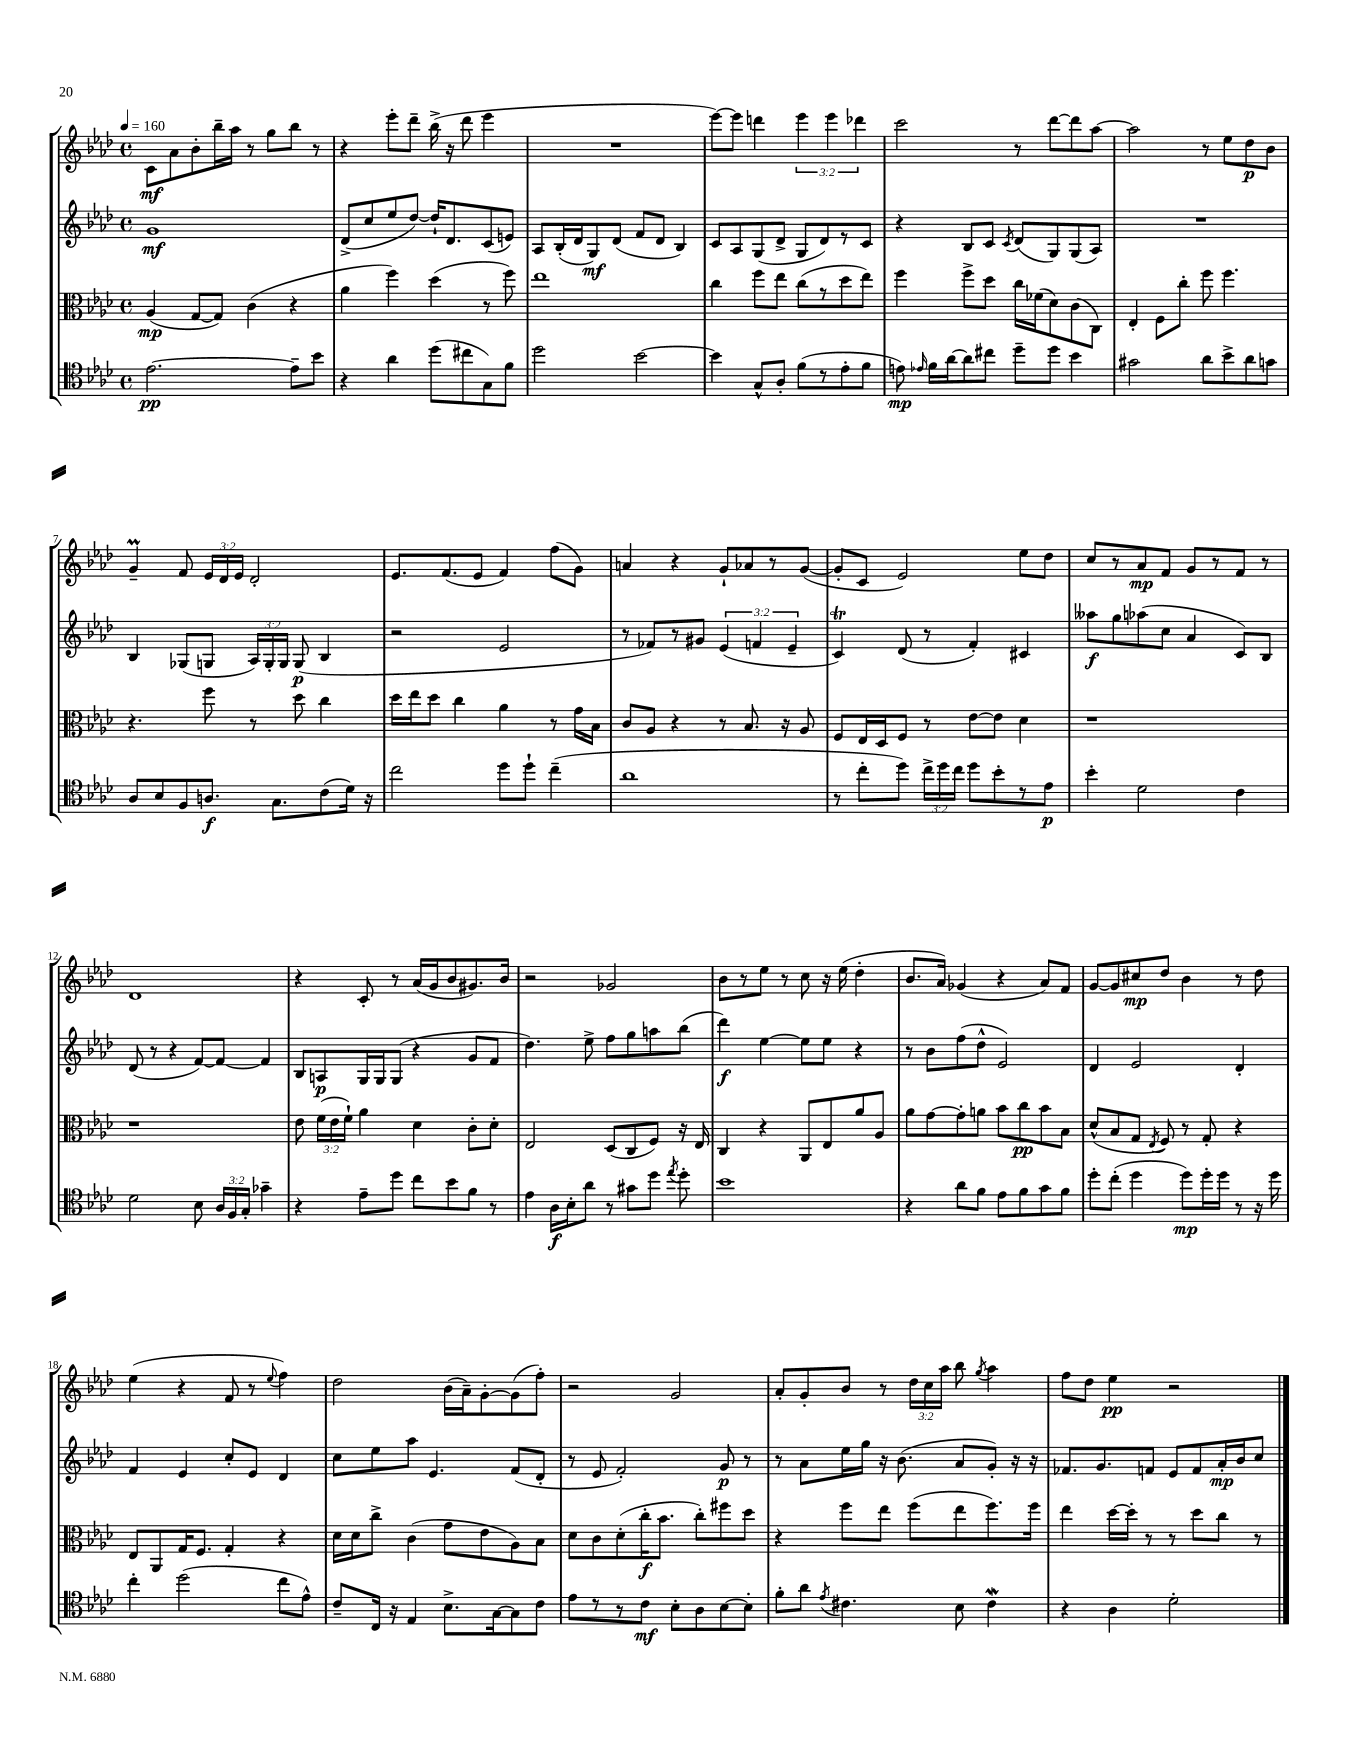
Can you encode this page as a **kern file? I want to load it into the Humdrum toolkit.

**kern	**dynam	**kern	**dynam	**kern	**dynam	**kern	**dynam
*part4	*part4	*part3	*part3	*part2	*part2	*part1	*part1
*staff4	*staff4	*staff3	*staff3	*staff2	*staff2	*staff1	*staff1
*clefC4	*	*clefC3	*	*clefG2	*	*clefG2	*
*k[b-e-a-d-]	*	*k[b-e-a-d-]	*	*k[b-e-a-d-]	*	*k[b-e-a-d-]	*
*M4/4	*	*M4/4	*	*M4/4	*	*M4/4	*
*met(c)	*	*met(c)	*	*met(c)	*	*met(c)	*
*MM160	*	*MM160	*	*MM160	*	*MM160	*
=1	=1	=1	=1	=1	=1	=1	=1
[2.e-\	pp	(4A-/	mp	1g	mf	8c\L	mf
.	.	.	.	.	.	8a-\	.
.	.	[8G/L	.	.	.	8b-'\	.
.	.	8G/J])	.	.	.	16bb-~\L	.
.	.	.	.	.	.	16aa-\JJ	.
.	.	(4c\	.	.	.	8r	.
.	.	.	.	.	.	8gg\L	.
8e-~\L]	.	4r	.	.	.	8bb-\J	.
8b-\J	.	.	.	.	.	8r	.
=2	=2	=2	=2	=2	=2	=2	=2
4r	.	4a-\	.	(8d-^/L	.	4r	.
.	.	.	.	8cc/	.	.	.
4a-\	.	4ff\)	.	8ee-/	.	8eee-'\L	.
.	.	.	.	[8dd-/J)	.	8ddd-~\J	.
(8dd-\L	.	(4dd-\	.	16dd-`/KL]	.	(16bb-^\	.
.	.	.	.	8.d-/	.	16r	.
8cc#X\	.	.	.	.	.	8ddd-\	.
8G\)	.	8r	.	(8c/	.	4eee-\	.
8f\J	.	8ff\)	.	8en/J)	.	.	.
=3	=3	=3	=3	=3	=3	=3	=3
2dd-\	.	1ee-	.	8A-/L	.	1r	.
.	.	.	.	(16B-'/L	.	.	.
.	.	.	.	16d-/J	.	.	.
.	.	.	.	8G/)	mf	.	.
.	.	.	.	(8d-/J	.	.	.
[2b-\	.	.	.	8f/L	.	.	.
.	.	.	.	8d-/J	.	.	.
.	.	.	.	4B-/)	.	.	.
=4	=4	=4	=4	=4	=4	=4	=4
4b-\]	.	4cc\	.	8c/L	.	[8eee-\L)	.
.	.	.	.	8A-/	.	8eee-\J]	.
8G^^/L	.	8ff\L	.	(8G/	.	4dddn\	.
8A-'/J	.	8ee-\J	.	8d-^/J	.	.	.
(8f\L	.	(8cc\L	.	8G/L	.	6eee-\	.
8r	.	8r	.	8d-/)	.	.	.
.	.	.	.	.	.	6eee-\	.
8e-'\	.	8dd-\	.	8r	.	.	.
.	.	.	.	.	.	6ddd-X\	.
8f\J	.	8ee-\J)	.	8c/J	.	.	.
=5	=5	=5	=5	=5	=5	=5	=5
8en\)	mp	4ff\	.	4r	.	2ccc\	.
16qqe-X/	.	.	.	.	.	.	.
16f\LL	.	.	.	.	.	.	.
[16a-\J	.	.	.	.	.	.	.
8a-\]	.	8ff^\L	.	8B-/L	.	.	.
8cc#X\J	.	8dd-\J	.	8c/J	.	.	.
.	.	.	.	8qc/	.	.	.
8dd-~\L	.	16cc\LL	.	(8d-/L	.	8r	.
.	.	(16f-X\J	.	.	.	.	.
8dd-\J	.	8d-\)	.	8G/)	.	[8ddd-\L	.
4b-\	.	(8c\	.	(8G/	.	8ddd-\]	.
.	.	8C\J)	.	8A-/J)	.	[8aa-\J	.
=6	=6	=6	=6	=6	=6	=6	=6
2g#X\	.	4E-'/	.	1r	.	2aa-\]	.
.	.	8F\L	.	.	.	.	.
.	.	8cc'\J	.	.	.	.	.
8a-\L	.	8ff\	.	.	.	8r	.
8b-^\	.	4.ff\	.	.	.	8ee-\L	.
8a-\	.	.	.	.	.	8dd-\	p
8gn\J	.	.	.	.	.	8b-\J	.
!!LO:LB:g=z
=7	=7	=7	=7	=7	=7	=7	=7
8A-/L	.	4.r	.	4B-/	.	4gm~/	.
8B-/	.	.	.	.	.	.	.
8F/	.	.	.	(8G-X/L	.	8f/	.
8.An/J	f	8ff\	.	8Gn/J	.	24e-/LL	.
.	.	.	.	.	.	24d-/	.
.	.	.	.	.	.	24e-/JJ	.
.	.	8r	.	24A-/LL)	.	2d-'/	.
.	.	.	.	24G'/	.	.	.
8.G\L	.	.	.	.	.	.	.
.	.	.	.	24G/JJ	.	.	.
.	.	8dd-\	.	(8G/	p	.	.
(8c\	.	4cc\	.	4B-/	.	.	.
16d-\Jk)	.	.	.	.	.	.	.
16r	.	.	.	.	.	.	.
=8	=8	=8	=8	=8	=8	=8	=8
2cc\	.	16dd-\LL	.	2r	.	8.e-/L	.
.	.	16ee-\J	.	.	.	.	.
.	.	8dd-\J	.	.	.	.	.
.	.	.	.	.	.	(8.f/	.
.	.	4cc\	.	.	.	.	.
.	.	.	.	.	.	8e-/J	.
8dd-\L	.	4a-\	.	2e-/	.	4f/)	.
8dd-`\J	.	.	.	.	.	.	.
(4cc~\	.	8r	.	.	.	(8ff\L	.
.	.	16g\LL	.	.	.	8g\J)	.
.	.	16B-\JJ	.	.	.	.	.
=9	=9	=9	=9	=9	=9	=9	=9
1a-	.	8c/L	.	8r	.	4an/	.
.	.	8A-/J	.	8f-X/L)	.	.	.
.	.	4r	.	8r	.	4r	.
.	.	.	.	8g#X/J	.	.	.
.	.	8r	.	(6e-/	.	8g`/L	.
.	.	8.B-/	.	.	.	8a-X/	.
.	.	.	.	6fn/	.	.	.
.	.	.	.	.	.	8r	.
.	.	16r	.	.	.	.	.
.	.	.	.	6e-~/	.	.	.
.	.	8A-/	.	.	.	([8g/J	.
=10	=10	=10	=10	=10	=10	=10	=10
8r	.	8F/L	.	4ct/)	.	8g'/L]	.
8cc'\L	.	16E-/L	.	.	.	8c/J	.
.	.	16D-/J	.	.	.	.	.
8dd-\J)	.	8F/J	.	(8d-/	.	2e-/)	.
24cc^\LL	.	8r	.	8r	.	.	.
24dd-\	.	.	.	.	.	.	.
24cc\JJ	.	.	.	.	.	.	.
8dd-\L	.	[8e-\L	.	4f'/)	.	.	.
8b-'\	.	8e-\J]	.	.	.	.	.
8r	.	4d-\	.	4c#X/	.	8ee-\L	.
8e-\J	p	.	.	.	.	8dd-\J	.
=11	=11	=11	=11	=11	=11	=11	=11
4b-'\	.	1r	.	8aa--X\L	f	8cc/L	.
.	.	.	.	8gg\	.	8r	.
2d-\	.	.	.	(8aa-X\	.	8a-/	mp
.	.	.	.	8cc\J	.	8f/J	.
.	.	.	.	4a-/	.	8g/L	.
.	.	.	.	.	.	8r	.
4c\	.	.	.	8c/L)	.	8f/J	.
.	.	.	.	8B-/J	.	8r	.
!!LO:LB:g=z
=12	=12	=12	=12	=12	=12	=12	=12
2d-\	.	1r	.	(8d-/	.	1d-	.
.	.	.	.	8r	.	.	.
.	.	.	.	4r	.	.	.
8B-\	.	.	.	[8f/L)	.	.	.
24A-/LL	.	.	.	8f/J_	.	.	.
24F/	.	.	.	.	.	.	.
24G'/JJ	.	.	.	.	.	.	.
4g-X~\	.	.	.	4f/]	.	.	.
=13	=13	=13	=13	=13	=13	=13	=13
4r	.	8e-\	.	8B-/L	.	4r	.
.	.	(24f\LL	.	8An/	p	.	.
.	.	24e-\	.	.	.	.	.
.	.	24f`\JJ)	.	.	.	.	.
8e-~\L	.	4a-\	.	16G/L	.	8c'/	.
.	.	.	.	16G/J	.	.	.
8dd-\J	.	.	.	(8G/J	.	8r	.
8cc\L	.	4d-\	.	4r	.	(16a-/LL	.
.	.	.	.	.	.	16g/J	.
8b-\	.	.	.	.	.	8b-/	.
8f\J	.	8c'\L	.	8g/L	.	8.g#X/)	.
8r	.	8d-'\J	.	8f/J	.	.	.
.	.	.	.	.	.	16b-/Jk	.
=14	=14	=14	=14	=14	=14	=14	=14
4e-\	.	2E-/	.	4.dd-\)	.	2r	.
16A-\LL	f	.	.	.	.	.	.
16B-'\J	.	.	.	.	.	.	.
8a-\J	.	.	.	8ee-^\	.	.	.
8r	.	(8D-/L	.	8ff\L	.	2g-X/	.
8g#X\L	.	8C/	.	8gg\	.	.	.
8dd-\J	.	8F/J)	.	8aan\	.	.	.
8qee-/	.	.	.	.	.	.	.
8dd-'\	.	16r	.	(8bb-\J	.	.	.
.	.	16E-/	.	.	.	.	.
=15	=15	=15	=15	=15	=15	=15	=15
1b-	.	4C/	.	4ddd-\)	f	8b-\L	.
.	.	.	.	.	.	8r	.
.	.	4r	.	[4ee-\	.	8ee-\J	.
.	.	.	.	.	.	8r	.
.	.	8AA-/L	.	8ee-\L]	.	8cc\	.
.	.	8E-/	.	8ee-\J	.	16r	.
.	.	.	.	.	.	(16ee-\	.
.	.	8a-/	.	4r	.	4dd-'\	.
.	.	8A-/J	.	.	.	.	.
=16	=16	=16	=16	=16	=16	=16	=16
4r	.	8a-\L	.	8r	.	8.b-/L	.
.	.	[8g\	.	8b-\L	.	.	.
.	.	.	.	.	.	16a-/Jk)	.
8a-\L	.	8g'\]	.	(8ff\	.	(4g-X/	.
8f\J	.	8an\J	.	8dd-^^\J	.	.	.
8e-\L	.	8b-\L	.	2e-/)	.	4r	.
8f\	.	8cc\	pp	.	.	.	.
8g\	.	8b-\	.	.	.	8a-/L)	.
8f\J	.	8B-\J	.	.	.	8f/J	.
=17	=17	=17	=17	=17	=17	=17	=17
8dd-'\L	.	(8d-^^/L	.	4d-/	.	[8g/L	.
(8cc'\J	.	8B-/	.	.	.	8g/]	.
4dd-\	.	8G/J	.	2e-/	.	8cc#X/	mp
.	.	8qE-/	.	.	.	.	.
.	.	8F/)	.	.	.	8dd-/J	.
8dd-\L)	mp	8r	.	.	.	4b-\	.
16dd-'\L	.	8G'/	.	.	.	.	.
16dd-\JJ	.	.	.	.	.	.	.
8r	.	4r	.	4d-'/	.	8r	.
16r	.	.	.	.	.	8dd-\	.
16dd-\	.	.	.	.	.	.	.
!!LO:LB:g=z
=18	=18	=18	=18	=18	=18	=18	=18
4cc'\	.	8E-/L	.	4f/	.	(4ee-\	.
.	.	8AA-/	.	.	.	.	.
(2dd-\	.	16G/K	.	4e-/	.	4r	.
.	.	8.F/J	.	.	.	.	.
.	.	4G'/	.	8cc'/L	.	8f/	.
.	.	.	.	8e-/J	.	8r	.
.	.	.	.	.	.	8qqee-/	.
8cc\L	.	4r	.	4d-/	.	4ff\)	.
8e-^^\J)	.	.	.	.	.	.	.
=19	=19	=19	=19	=19	=19	=19	=19
8c~/L	.	16d-\LL	.	8cc\L	.	2dd-\	.
.	.	16d-\J	.	.	.	.	.
16C/Jk	.	8cc^\J	.	8ee-\	.	.	.
16r	.	.	.	.	.	.	.
4E-/	.	(4c\	.	8aa-\J	.	.	.
.	.	.	.	4.e-/	.	.	.
8.B-^\L	.	8g\L	.	.	.	(16b-\LL	.
.	.	.	.	.	.	16a-~\J)	.
.	.	8e-\	.	.	.	[8g'\	.
[16G\k	.	.	.	.	.	.	.
8G\]	.	8A-\)	.	(8f/L	.	(8g\]	.
8c\J	.	8B-\J	.	8d-'/J	.	8ff'\J)	.
=20	=20	=20	=20	=20	=20	=20	=20
8e-\L	.	8d-\L	.	8r	.	2r	.
8r	.	8c\	.	8e-/	.	.	.
8r	.	(8d-'\	.	2f'/)	.	.	.
8c\J	mf	16cc'\K	f	.	.	.	.
.	.	8.b-\J	.	.	.	.	.
8B-'\L	.	.	.	.	.	2g/	.
8A-\	.	8cc'\L)	.	.	.	.	.
[8B-\	.	8ff#X\	.	8g/	p	.	.
8B-'\J]	.	8dd-\J	.	8r	.	.	.
=21	=21	=21	=21	=21	=21	=21	=21
8f'\L	.	4r	.	8r	.	8a-'/L	.
8a-\J	.	.	.	8a-\L	.	8g'/	.
8qe-/	.	.	.	.	.	.	.
4.c#X\	.	8ff\L	.	16ee-\L	.	8b-/J	.
.	.	.	.	16gg\JJ	.	.	.
.	.	8ee-\J	.	16r	.	8r	.
.	.	.	.	(8.b-\	.	.	.
.	.	(8ff\L	.	.	.	24dd-\LL	.
.	.	.	.	.	.	24cc\	.
.	.	.	.	.	.	24aa-\JJ	.
8B-\	.	8ee-\	.	8a-/L	.	8bb-\	.
.	.	.	.	.	.	8qgg/	.
4c#W\	.	8.ff\)	.	8g'/J)	.	4aa-\	.
.	.	.	.	16r	.	.	.
.	.	16ff\Jk	.	16r	.	.	.
=22	=22	=22	=22	=22	=22	=22	=22
4r	.	4ee-\	.	8.f-X/L	.	8ff\L	.
.	.	.	.	.	.	8dd-\J	.
.	.	.	.	8.g/	.	.	.
4A-\	.	[16dd-\LL	.	.	.	4ee-\	pp
.	.	16dd-'\JJ]	.	.	.	.	.
.	.	8r	.	8fn/J	.	.	.
2d-'\	.	8r	.	8e-/L	.	2r	.
.	.	8dd-\L	.	8f/	.	.	.
.	.	8cc\J	.	16a-'/L	mp	.	.
.	.	.	.	16b-/J	.	.	.
.	.	8r	.	8cc/J	.	.	.
==	==	==	==	==	==	==	==
*-	*-	*-	*-	*-	*-	*-	*-
